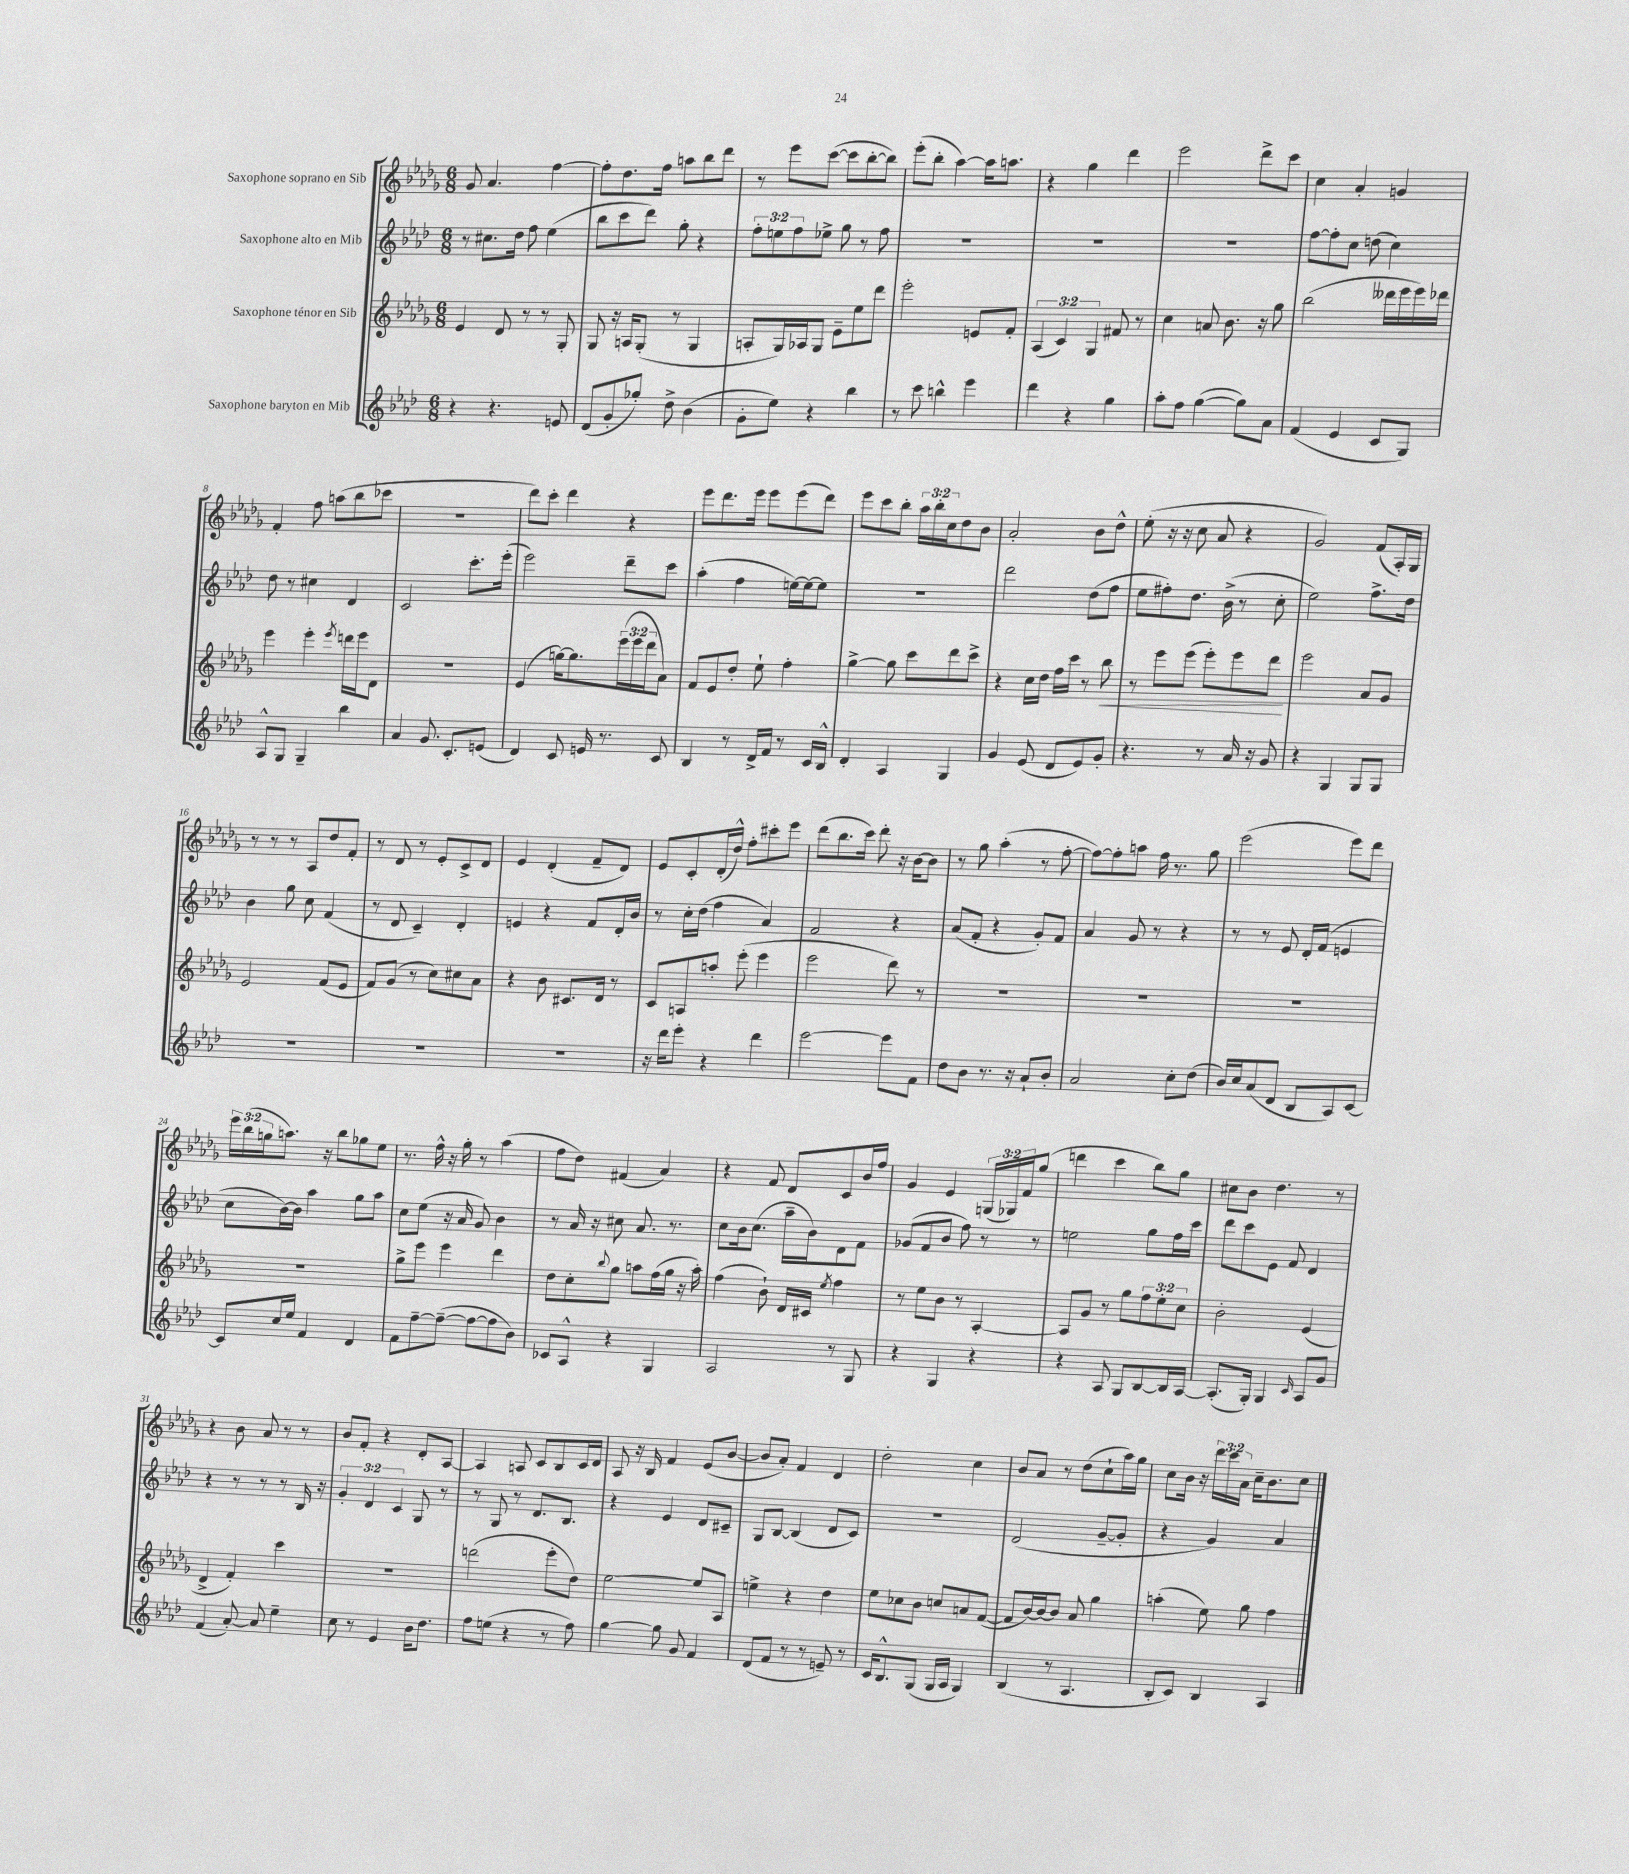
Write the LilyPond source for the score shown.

<<
\new StaffGroup <<
\new Staff = "s0" \with { instrumentName = "Saxophone soprano en Sib" } {
    \clef treble \key des \major \numericTimeSignature \time 6/8 \override Staff.TupletNumber.text = #tuplet-number::calc-fraction-text
    ges'8 aes'4. f''4~ |
    f''8-. des''8. f''16 a''8 bes''8 des'''8 |
    r8 ees'''8 c'''8~( c'''8 bes''8~-. bes''8) |
    ees'''8-.( bes''8-. aes''4~) aes''16 a''8. |
    r4 ges''4 des'''4 |
    ees'''2 des'''8-> c'''8 |
    c''4 aes'4-. g'4 |
    f'4-. f''8 a''8( bes''8 ces'''8 |
    R2. |
    des'''8) c'''8-. des'''4 r4 |
    ees'''8 des'''8. ees'''16 ees'''8 ees'''8( des'''8) |
    ees'''8 c'''8 bes''8-. \tuplet 3/2 { aes''16 bes''16-. c''16 } des''8 bes'8 |
    aes'2-. bes'8 des''8-^ |
    ees''8-.( r16 r16 c''8 aes'8 r4 |
    ges'2) f'8( aes16-.) ges16 |
    r8 r8 r8 aes8 des''8 f'8-. |
    r8 des'8 r8 ees'8-. c'8-> des'8 |
    ees'4 des'4-.( f'8-- des'8) |
    ees'8 c'8-. des'16-.( des''16-^) f''8-. cis'''8-. ees'''8 |
    des'''8( bes''8. c'''16) des'''8-. r16 bes'16~ bes'8 |
    r8 ges''8 aes''4-.( r8 f''8~-. |
    f''8~) f''8-. a''8 f''16 r8. ges''8 |
    ees'''2( ees'''8) des'''8 |
    \tuplet 3/2 { ees'''16 bes''16( g''16 } a''8.) r16 bes''8 ges''8 ees''8 |
    r8. f''16-^ r16 ges''16-. r8 aes''4( |
    f''8 des''8) fis'4( aes'4) |
    r4 f'8 des'8 c'8 bes'16 f''16 |
    ges'4 ees'4 \tuplet 3/2 { g16( ges16) f'16 } ges''8( |
    d'''4 c'''4 bes''8) ges''8 |
    cis''8 bes'8 des''4. r8 |
    r4 bes'8 aes'8 r8 r8 |
    bes'8 f'8-. r4 des'8-. aes8~ |
    aes4 a8 c'8 bes8 c'16 des'16 |
    aes8 r16 bes16 f'4 ees'8( bes'8~ |
    bes'8 aes'8-.) f'4 des'4 |
    des''2-. c''4 |
    bes'8 aes'8 r8 des''8( c''8-! aes''16) ges''16 |
    c''8 bes'16 r16 \tuplet 3/2 { des'''16 c'''16 aes'16 } c''16-- bes'8. c''8 \bar "|." |
}
\new Staff = "s1" \with { instrumentName = "Saxophone alto en Mib" } {
    \clef treble \key aes \major \numericTimeSignature \time 6/8 \override Staff.TupletNumber.text = #tuplet-number::calc-fraction-text
    r8 cis''8. des''16 f''8 ees''4( |
    bes''8 c'''8 des'''8) g''8-. r4 |
    \tuplet 3/2 { f''8-. e''8 f''8 } ees''8-> g''8 r8 f''8 |
    R2. |
    R2. |
    R2. |
    f''8~ f''8-. c''8 d''8( c''4) |
    des''8 r8 cis''4 des'4 |
    c'2 c'''8.-. ees'''16-.( |
    ees'''2) des'''8-- c'''8 |
    aes''4-.( f''4 e''16~) e''16~ e''8 |
    R2. |
    des'''2 des''8( f''8 |
    ees''8 fis''8-.) des''8. bes'16->( r8 c''8-. |
    ees''2) f''8.-> des''16 |
    bes'4 g''8 c''8 f'4( |
    r8 des'8 c'4--) des'4-. |
    e'4 r4 f'8 des'16-. bes'16 |
    r8 c''16-. des''16( f''4 aes'4) |
    f'2 r4 |
    aes'8( f'8-. r4 g'8-.) f'8 |
    aes'4 g'8 r8 r4 |
    r8 r8 ees'8 des'16-. f'16( e'4 |
    c''8 bes'16~) bes'16 aes''4 g''8 aes''8 |
    c''8 ees''8( r16 aes'16 g'8) bes'4 |
    r8 aes'16 r16 cis''8 aes'8. r8. |
    c''8 bes'16 c''8.( aes''16-- bes'16) des'8 f'8 |
    ges'8( f'8 bes'8 f''8) r8 r8 |
    e''2 g''8 f''16 c'''16 |
    des'''8 c'''8 ees'8 f'8 des'4 |
    r4 r8 r8 r8 bes16 r16 |
    \tuplet 3/2 { g'4-. des'4 c'4 } g8 r8 |
    r8 g8 r8 des'8. bes8. |
    r4 ees'4 des'8 cis'8-- |
    g8 bes8~ bes4( des'8 c'8) |
    R2. |
    des'2( g'8~-- g'8-. |
    r4 g'4) aes'4 \bar "|." |
}
\new Staff = "s2" \with { instrumentName = "Saxophone ténor en Sib" } {
    \clef treble \key des \major \numericTimeSignature \time 6/8 \override Staff.TupletNumber.text = #tuplet-number::calc-fraction-text
    ees'4 des'8 r8 r8 ges8-. |
    ges8 r16 a16 ges8-.( r8 ges4 |
    a8-. ges16) aes16 ges8 ees'8-- ees''8 des'''8 |
    ees'''2-. e'8 f'8-. |
    \tuplet 3/2 { aes4( c'4) ges4 } fis'8 r8 |
    c''4 a'8 bes'8. r16 ges''8 |
    bes''2( deses'''16 ees'''16 ees'''16) des'''16 |
    ees'''4 ees'''4-. \acciaccatura { ees'''8 } d'''16 ees'''16 des'8 |
    R2. |
    ees'4( g''16~) g''8. \tuplet 3/2 { ees'''16( ees'''16 des'''16 } aes'8) |
    f'8 ees'8 des''8-. ees''8-! f''4-. |
    ges''4~-> ges''8 c'''8 des'''8 c'''8-> |
    r4 c''16 des''16 f''16 c'''16 r8 bes''8\< |
    r8 ees'''8 ees'''8( ees'''8-.) ees'''8 des'''8\! |
    ees'''2 aes'8 ges'8 |
    ees'2 f'8( ees'8 |
    f'8) ges'8( r8 c''8) cis''8 aes'8 |
    r4 bes'8 cis'8. des'16 r8 |
    c'8 a8 a''8-. ees'''8-.( ees'''4 |
    ees'''2 des'''8) r8 |
    R2. |
    R2. |
    R2. |
    R2. |
    ges''8-> ees'''8 ees'''4 des'''4 |
    des''8 c''8-. \appoggiatura { bes''8 } ges''8 a''8 f''16( ges''16 r16 a''16-.) |
    f''4( bes'8-!) des'16 cis'16 \acciaccatura { ees''8 } f''4 |
    r8 ees''8 bes'8 r8 aes4~-. |
    aes8 ges'8 r8 ges''8 \tuplet 3/2 { f''8 ees''8-. c''8 } |
    bes'2-. ees'4( |
    des'4-> f'4-.) c'''4 |
    R2. |
    d'''2( ees'''8-. des''8) |
    ees''2~ ees''8 aes8 |
    e''4-> r4 des''4 |
    ees''8 ces''8 bes'8 c''8 a'8 f'8~( |
    f'8 bes'16~) bes'16~ bes'8 aes'8 ges''4 |
    a''4-.( ees''8) ges''8 f''4 \bar "|." |
}
\new Staff = "s3" \with { instrumentName = "Saxophone baryton en Mib" } {
    \clef treble \key aes \major \numericTimeSignature \time 6/8
    r4 r4. e'8 |
    des'8( g'8-. ges''8-.) des''8-> bes'4( |
    g'8-. ees''8) r4 bes''4 |
    r8 c'''8 b''4-^ ees'''4 |
    des'''4 r4 g''4 |
    aes''8-. f''8 g''4~( g''8) aes'8 |
    f'4( ees'4 c'8 g8) |
    aes8-^ g8 g4-- bes''4 |
    aes'4 g'8. c'8.-. e'8( |
    des'4) c'8 e'16 r8. c'8 |
    bes4 r8 des'16-> f'16 r8 c'16 bes16-^ |
    des'4-. aes4 g4 |
    g'4 ees'8( des'8 ees'8) g'8-. |
    r4. r8 aes'16 r16 g'8 |
    r4 g4 g8 g8 |
    R2. |
    R2. |
    R2. |
    r16 des'''16 ees'''8-. r4 des'''4 |
    ees'''2~ ees'''8 f'8 |
    des''8 bes'8 r8. r16 aes'8-! bes'8-. |
    aes'2 c''8-. des''8( |
    bes'16) c''16 aes'8( des'8 bes8 aes8) c'8~ |
    c'8 c''16 ees''16 f'4 des'4 |
    f'8 f''8~-- f''8~--( f''8~ f''8 bes'8) |
    ces'8 aes8-^ r4 g4 |
    aes2 r8 g8 |
    r4 g4 r4 |
    r4 aes8 g8 bes8~ bes16 aes16~ |
    aes8.-.( g16-.) g4 \grace { c'16 } aes8 g'8 |
    f'4( aes'8~-.) aes'8 ees''4-- |
    c''8 r8 ees'4 bes'16 des''8. |
    f''8 e''8( r4 r8 f''8) |
    g''4~ g''8 g'8 f'4 |
    des'8( f'8 r8 r8 e'8--) r8 |
    c'16 bes8.-^ g8( g16 aes16 g4) |
    bes4( r8 aes4. |
    bes8-. c'8) bes4 aes4 \bar "|." |
}
>>
>>
